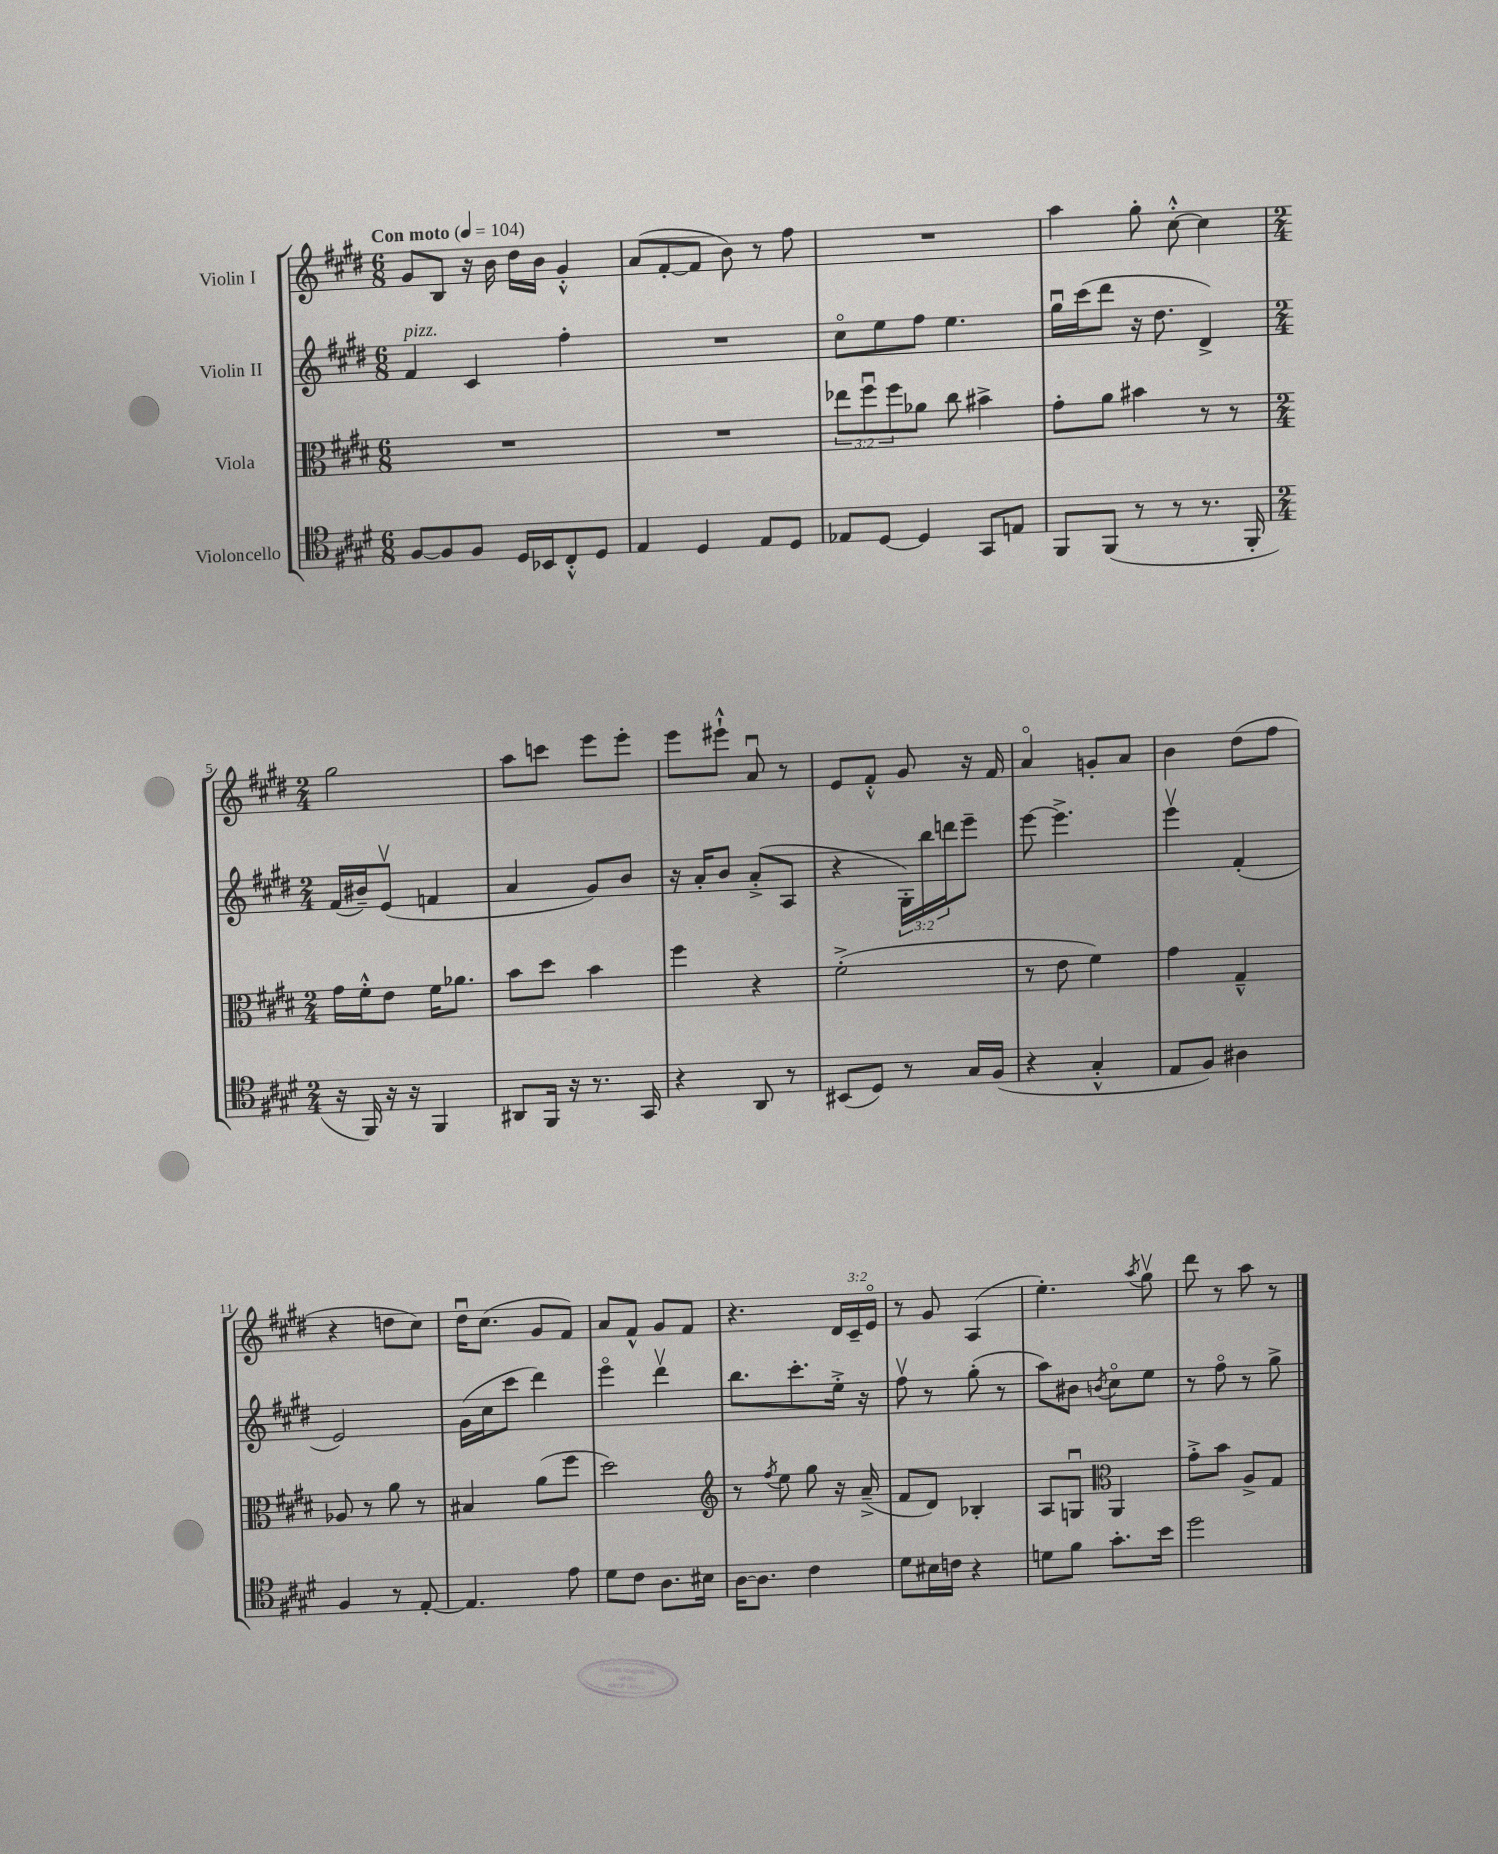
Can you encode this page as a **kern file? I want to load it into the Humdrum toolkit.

**kern	**kern	**kern	**kern
*staff4	*staff3	*staff2	*staff1
*clefC4	*clefC3	*clefG2	*clefG2
*k[f#c#g#d#]	*k[f#c#g#d#]	*k[f#c#g#d#]	*k[f#c#g#d#]
*M6/8	*M6/8	*M6/8	*M6/8
*MM104	*MM104	*MM104	*MM104
[8F#/L	2.r	4f#/	8g#/L
8F#/]	.	.	8B/J
8F#/J	.	4c#/	16r
.	.	.	16b\
16D#/LL	.	.	16dd#\LL
16BB-/J	.	.	16b\JJ
8C#'^^/	.	4ff#'\	4g#'^^/
8D#/J	.	.	.
=	=	=	=
4E/	2.r	2.r	(8a/L
.	.	.	[8f#'/
4D#/	.	.	8f#/]J
.	.	.	8b\)
8E/L	.	.	8r
8D#/J	.	.	8ff#\
=	=	=	=
8E-/L	12ee-\L	8cc#o\L	2.r
.	12ff#u\	.	.
[8D#/J	.	8ee\	.
.	12ff#\	.	.
4D#/]	8a-\J	8ff#\J	.
.	8cc#\	4.ee\	.
8GG#/L	4b#^\	.	.
8E/J	.	.	.
=	=	=	=
8FF#/L	8g#'\L	16gg#u\LL	4aa\
.	.	(16ccc#\J	.
(8FF#/J	8a\J	8ddd#\J	.
8r	4b#\	16r	8gg#'\
.	.	8.dd#\	.
8r	.	.	[8cc#'^^\
8.r	8r	4d#^/)	4cc#\]
.	8r	.	.
16FF#'/	.	.	.
=	=	=	=
*M2/4	*M2/4	*M2/4	*M2/4
16r	16g#\LL	(16f#/LL	2gg#\
16FF#/)	16f#'^^\J	16b#~/J)	.
16r	8e\J	(8ev/J	.
16r	.	.	.
4FF#/	16f#\LK	4f/	.
.	8.a-\J	.	.
=	=	=	=
8AA#/L	8b\L	4a/	8aa\L
16FF#/Jk	8dd#\J	.	8ccc\J
16r	.	.	.
8.r	4b\	8g#/L)	8eee\L
.	.	8b/J	8eee'\J
16GG#/	.	.	.
=	=	=	=
4r	4ff#\	16r	8eee\L
.	.	16a'/LK	.
.	.	8b/J	8eee#`^^\J
8AA/	4r	(8a'^/L	8au/
8r	.	8A/J	8r
=	=	=	=
(8BB#/L	(2f#'^\	4r	8e/L
8D#/J)	.	.	8f#'^^/J
8r	.	24G#'\LL)	8g#/
.	.	24bb\	.
.	.	24ddd\J	.
16G#/LL	.	8eee~\J	16r
(16F#/JJ	.	.	16f#/
=	=	=	=
4r	8r	[8eee\	4ao/
.	8e\	4.eee^\]	.
4G#'^^/	4f#\)	.	8g'/L
.	.	.	8a/J
=	=	=	=
8E/L	4g#\	4eeev\	4b\
8F#/J)	.	.	.
4A#\	4G#~^^/	(4f#'/	(8dd#\L
.	.	.	8ff#\J
=	=	=	=
4F#/	8A-/	2e/)	4r
.	8r	.	.
8r	8a\	.	8dd\L
[8E'/	8r	.	8cc#\J)
=	=	=	=
4.E/]	4B#/	(16g#\LL	16dd#u\LK
.	.	16cc#\J	(8.cc#\J
.	.	8ccc#\J	.
.	(8a\L	4ddd#\)	8g#/L
8e\	8ff#\J	.	8f#/J)
=	=	=	=
8d#\L	2dd#\)	4eeeo\	8a/L
8c#\J	.	.	8f#^^/J
8.A\L	.	4ddd#v\	8g#/L
.	.	.	8f#/J
16B#\Jk	.	.	.
=	=	=	=
*	*clefG2	*	*
[16A\LK	8r	8.bb\L	4.r
8.A\]J	.	.	.
.	8qff#/	.	.
.	8ee\	.	.
.	.	8.ccc#'\	.
4c#\	8gg#\	.	.
.	16r	16ee'^\Jk	24d#/LL
.	.	.	24c#~/
.	(16a~^/	16r	.
.	.	.	24eo/JJ
=	=	=	=
8d#\L	8f#/L	8ff#v\	8r
16B#\L	8d#/J)	8r	8g#/
16c\JJ	.	.	.
4r	4B-'/	(8gg#'\	(4A/
.	.	8r	.
=	=	=	=
8d\L	8A/L	8aa\L)	4.ee'\)
8f#\J	8Gu/J	8b#\J	.
*	*clefC3	*	*
.	.	8qb/	.
8.g#'\L	4AA/	8cc#o\L	.
.	.	.	8qaa/
.	.	8ee\J	8gg#v\
16b\Jk	.	.	.
=	=	=	=
2dd#\	8g#'^\L	8r	8ddd#\
.	8b\J	8ff#o\	8r
.	8A^/L	8r	8aa\
.	8G#/J	8gg#^\	8r
==	==	==	==
*-	*-	*-	*-
